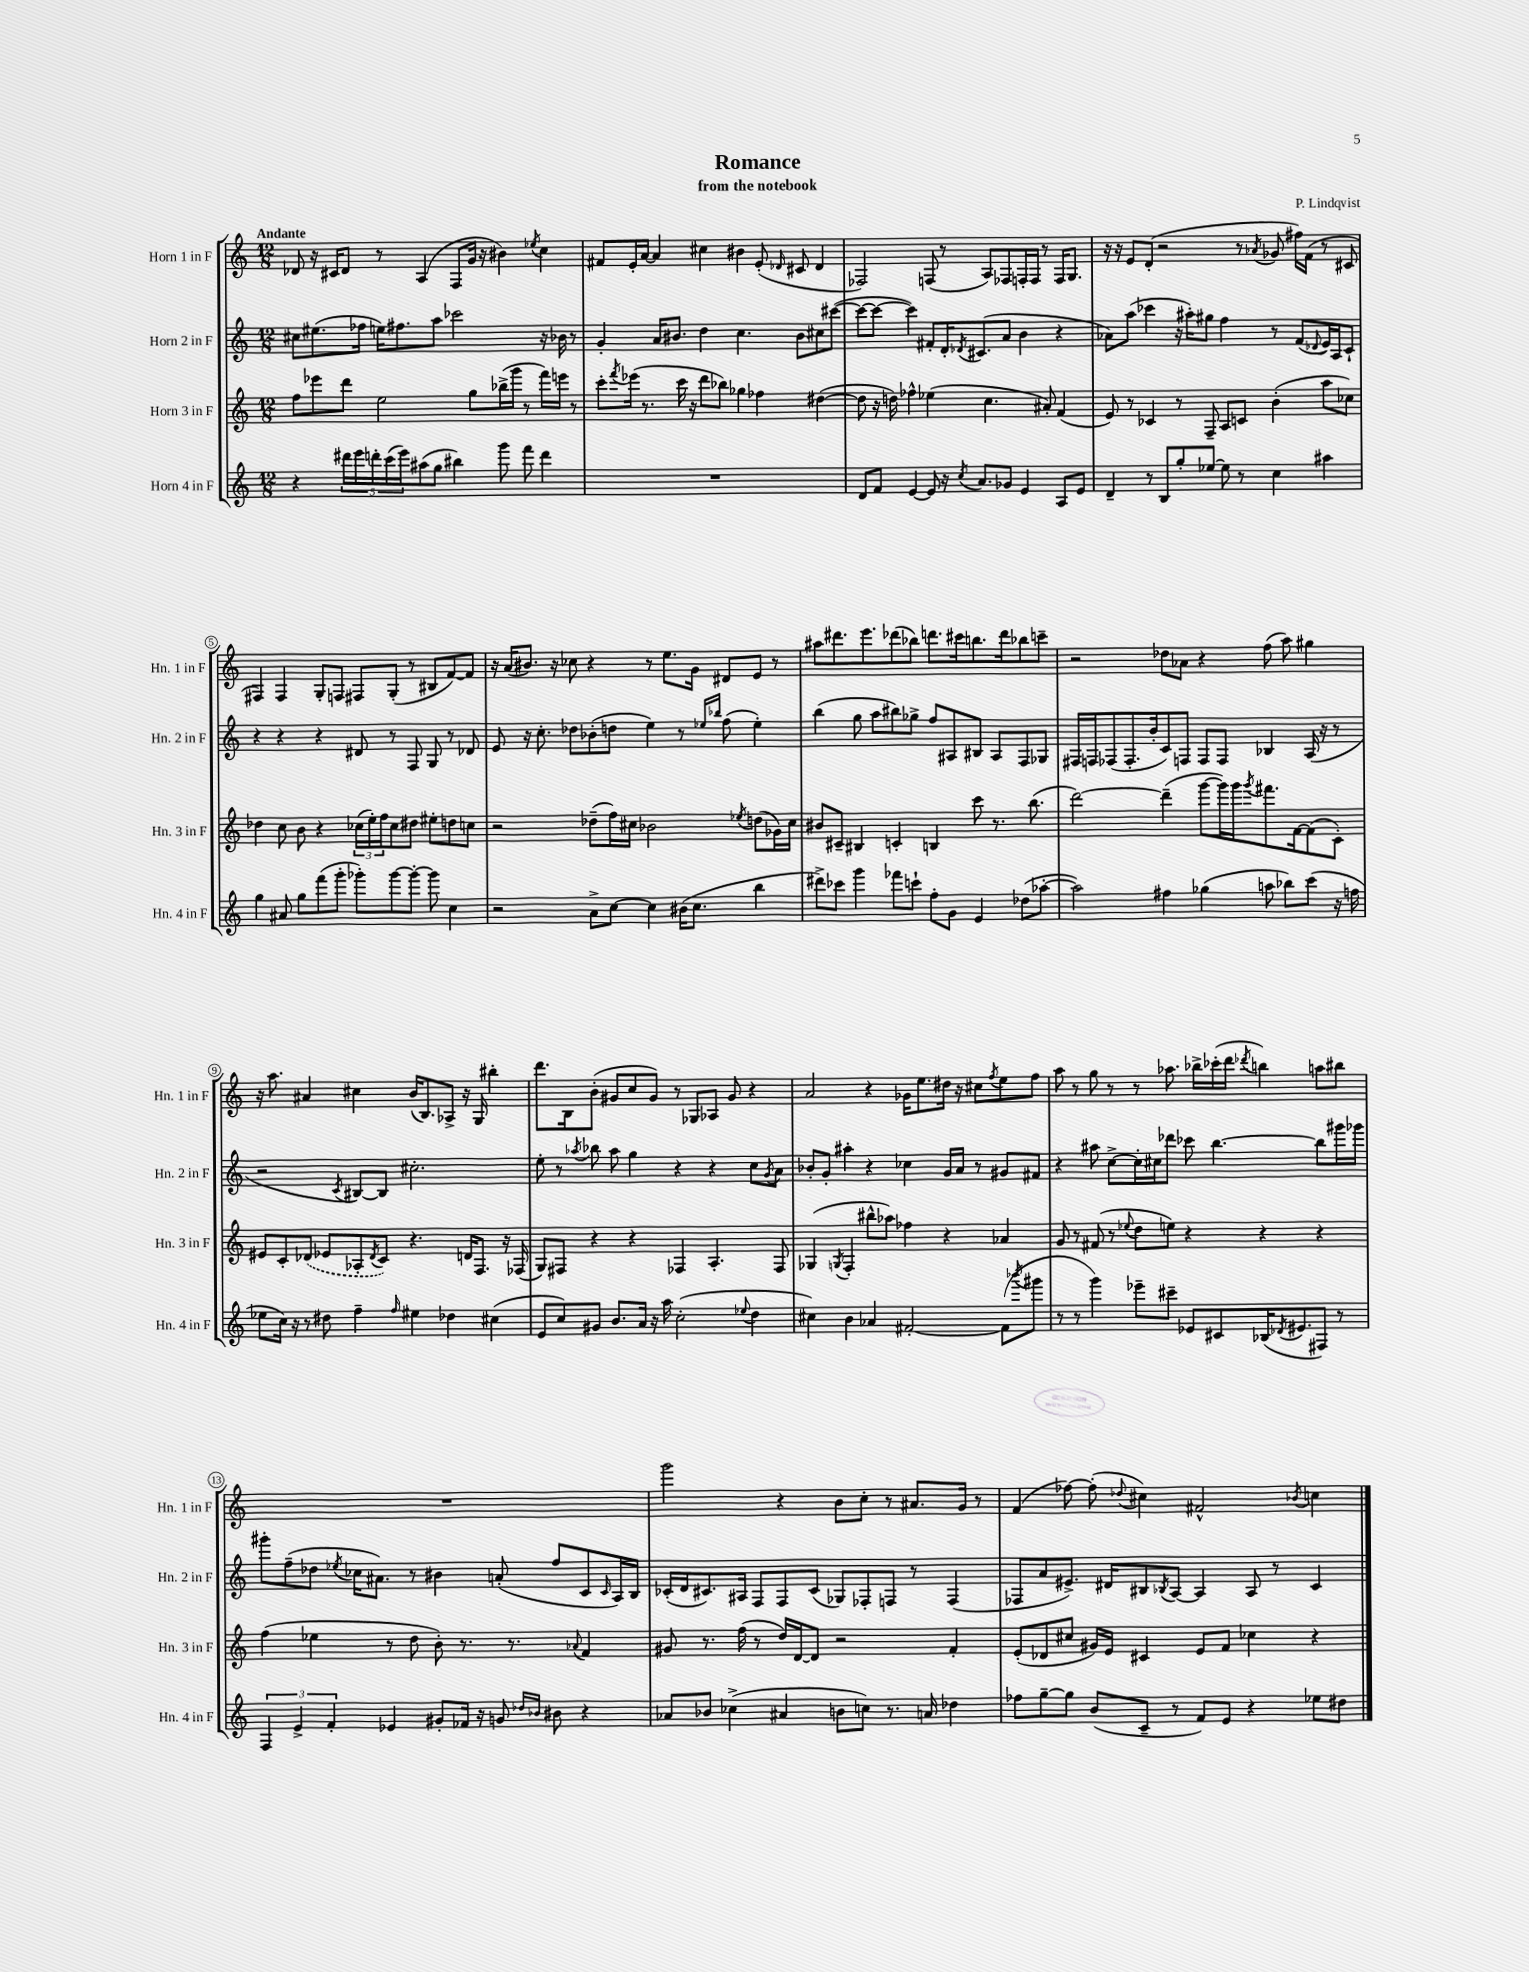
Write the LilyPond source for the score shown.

\header { title = "Romance" composer = "P. Lindqvist" subtitle = "from the notebook" }
<<
\new StaffGroup <<
\new Staff = "s0" \with { instrumentName = "Horn 1 in F" shortInstrumentName = "Hn. 1 in F" } {
    \clef treble \key c \major \numericTimeSignature \time 12/8 \tempo "Andante"
    des'8 r16 cis'16 des'8 r8 a4( f8 g'16 r16 bis'4) \acciaccatura { ees''8 } c''4 |
    fis'8 e'16-. a'16~ a'4 cis''4 bis'4 e'8-.( \grace { des'16 } cis'8 des'4 |
    fes2) f8( r8 a8) fes8 f16-. f16 r8 f16 g8. |
    r16 r16 e'8 d'8-.( r2 r8 \acciaccatura { aes'8 } ges'8 fis''16) f'16( r8 cis'8 |
    fis4) fis4 g8-. f8 fis8 g8-.( r8 bis8 f'8~) f'8 |
    r16 a'16( bis'8.) r16 ces''8 r4 r8 e''8. g'16 dis'8 e'8 r8 |
    ais''8 dis'''8. e'''8. des'''8( bes''8) d'''8. cis'''16 b''8. d'''16 bes''8 c'''8-- |
    r2 des''8 aes'8 r4 f''8( a''8) gis''4 |
    r16 a''8. ais'4 cis''4 b'16( b8.) aes8-> r16 g16 bis''4-. |
    d'''8. b16 b'8-.( gis'8 c''8 gis'8) r8 ges8 aes8 gis'8 r4 |
    a'2 r4 ges'16 e''8. dis''16 r16 cis''8 \acciaccatura { f''8 } e''8 f''8 |
    a''8 r8 g''8 r8 r8 aes''8. bes''16-> ces'''16-.( d'''16 \acciaccatura { des'''8 } b''4) a''8 bis''8 |
    R1. |
    g'''2 r4 b'8 c''8-. r8 ais'8. g'16 r8 |
    f'4( fes''8~) fes''8-.( \appoggiatura { des''8 } cis''4) fis'2-^ \acciaccatura { bes'8 } c''4 \bar "|." |
}
\new Staff = "s1" \with { instrumentName = "Horn 2 in F" shortInstrumentName = "Hn. 2 in F" } {
    \clef treble \key c \major \numericTimeSignature \time 12/8
    cis''8 eis''8.( fes''16 e''16) fis''8. a''8 ces'''2 r16 bes'16 r8 |
    g'4-. a'16 bis'8. d''4 c''4. bis'8 cis''8 cis'''8~( |
    cis'''8~ cis'''8~ cis'''4) fis'8-. d'16-. \acciaccatura { des'8 } cis'8.( a'8 b'4 r4 |
    aes'8) a''8( ces'''4 r16 ais''16-.) gis''8 f''4 r8 f'8( \appoggiatura { des'8 } e'16) a16 c'8-! |
    r4 r4 r4 dis'8 r8 f8 g8 r8 des'8 |
    e'8 r16 c''8.-. des''8 bes'8-.( d''8 e''4) r8 \grace { ees''16 bes''16 } f''8( ees''4-.) |
    b''4( g''8 a''8 bis''8) ges''8-> f''8 ais8 bis8 ais8 f8 ges8 |
    fis16 f16 fes8( fes8.-. b'16-. c'8) f8 f8 f8 bes4 a16( r16 r8 |
    r2 \acciaccatura { c'8 } bis8~) bis8 cis''2.-. |
    e''8-. r8 \acciaccatura { aes''8 } bes''8 aes''8 g''4 r4 r4 c''8 \acciaccatura { g'8 } a'8 |
    bes'8-. g'8-. ais''4-. r4 ces''4 g'16 a'16 r8 gis'8 fis'8 |
    r4 ais''8 c''8~-> c''16-. cis''16 des'''8 ces'''8 b''4.~ b''8 gis'''16 ges'''16 |
    gis'''8-. f''8--( des''8 \acciaccatura { ees''8 } ces''16 ais'8.) r8 bis'4 a'8-.( f''8 c'8 \grace { c'16 } a16) b16 |
    ces'16-.( d'16 cis'8.) ais16 f8 f8 cis'8( ges8) fes8-. f8 r8 f4( |
    fes8 a'8 eis'8.->) dis'16 bis8 \acciaccatura { bes8 } a8~ a4 a8 r8 c'4 \bar "|." |
}
\new Staff = "s2" \with { instrumentName = "Horn 3 in F" shortInstrumentName = "Hn. 3 in F" } {
    \clef treble \key c \major \numericTimeSignature \time 12/8
    f''8 ees'''8 d'''8 e''2 g''8 bes''16->( g'''16 r8 f'''16) e'''16 r8 |
    c'''8-. \acciaccatura { f'''8 } ees'''16( r8. c'''16 r16 d'''8 bes''8) ges''4 fes''4 dis''4~( |
    dis''8 r16 d''16) fes''4-^ ees''4( c''4. ais'8-.) f'4( |
    e'8) r8 ces'4 r8 f8-- a8 c'8 b'4-.( a''8 ces''8) |
    des''4 c''8 b'8 r4 \tuplet 3/2 { ces''16( e''16-.) f''16 } ces''8 dis''8 eis''8-. d''8 c''8 |
    r2 des''8--( f''16) cis''16 bes'2 \acciaccatura { ees''8 } d''8( ges'16) cis''16 |
    bis'8 cis'8-- bis4 c'4-. b4 c'''8 r8. b''8.( |
    d'''2~) d'''4--( g'''8~ g'''16) g'''16 \acciaccatura { g'''8 } fis'''8. f'16~ f'8( c'8-.) |
    eis'8 c'8-. \once \slurDashed des'8( ees'8 aes8-. \acciaccatura { des'8 } c'8) r4. d'16 f8. r16 fes16( |
    g8) fis8 r4 r4 fes4 a4.-. fes8 |
    ges4( \acciaccatura { g8 } f4-. bis''8-^ aes''8) fes''4 r4 aes'4 |
    g'8 r8 fis'8( r8 \appoggiatura { ees''8 } d''8 e''8) r4 r4 r4 |
    f''4( ees''4 r8 d''8 b'8-.) r8. r8. \appoggiatura { aes'8 } f'4 |
    gis'8 r8. f''16( r8 d''16) d'16~ d'8 r2 f'4-. |
    e'8-.( des'8 cis''8 gis'16) e'16 cis'4 e'8 f'8 ces''4 r4 \bar "|." |
}
\new Staff = "s3" \with { instrumentName = "Horn 4 in F" shortInstrumentName = "Hn. 4 in F" } {
    \clef treble \key c \major \numericTimeSignature \time 12/8
    r4 \tuplet 5/4 { dis'''16 e'''16 d'''16-. c'''16( e'''16) } ais''8( g''8 bis''4) g'''8 f'''8 d'''4 |
    R1. |
    d'8 f'8 e'4~ e'8 r16 \acciaccatura { c''8 } a'8. ges'8 e'4 a8 e'8 |
    d'4-- r8 b8 g''8-. ees''8~ ees''8 r8 c''4 ais''4 |
    g''4 ais'8 g''8 f'''8( g'''8-. ges'''8-.) ges'''8~ ges'''8~-. ges'''8 c''4 |
    r2 a'8-> c''8~ c''4 bis'16( c''8. b''4 |
    dis'''8->) ces'''8 g'''4 fes'''8 c'''8-! f''8-. g'8 e'4 des''8( aes''8~-. |
    aes''2) fis''4 ges''4( a''8 bes''8) c'''8( r16 f''16 |
    ees''8 c''16) r16 r8 dis''8 f''4-- \grace { f''16 } eis''4 des''4 cis''4( |
    e'8 c''8) gis'8 b'8. a'16 r16 a''16 c''2-.( \appoggiatura { ees''8 } d''4 |
    cis''4) b'4 aes'4 fis'2~-. fis'8( \acciaccatura { bes'''8 } gis'''8 |
    r8 r8 g'''4) ees'''8-- cis'''8-- ees'8 cis'8 bes16( \acciaccatura { des'8 } eis'8. fis8) r8 |
    \tuplet 3/2 { f4 e'4-> f'4-. } ees'4 gis'8-. fes'16 r16 g'8 \grace { des''16 bes'16 } bis'8 r4 |
    aes'8 bes'8 ces''4->( ais'4 b'8 c''8) r8. a'16 des''4 |
    fes''8 g''8~-- g''8 b'8( c'8-- r8 f'8) e'8 r4 ees''8 dis''8 \bar "|." |
}
>>
>>
\layout { \context { \Score \override BarNumber.stencil = #(make-stencil-circler 0.1 0.3 ly:text-interface::print) } }
